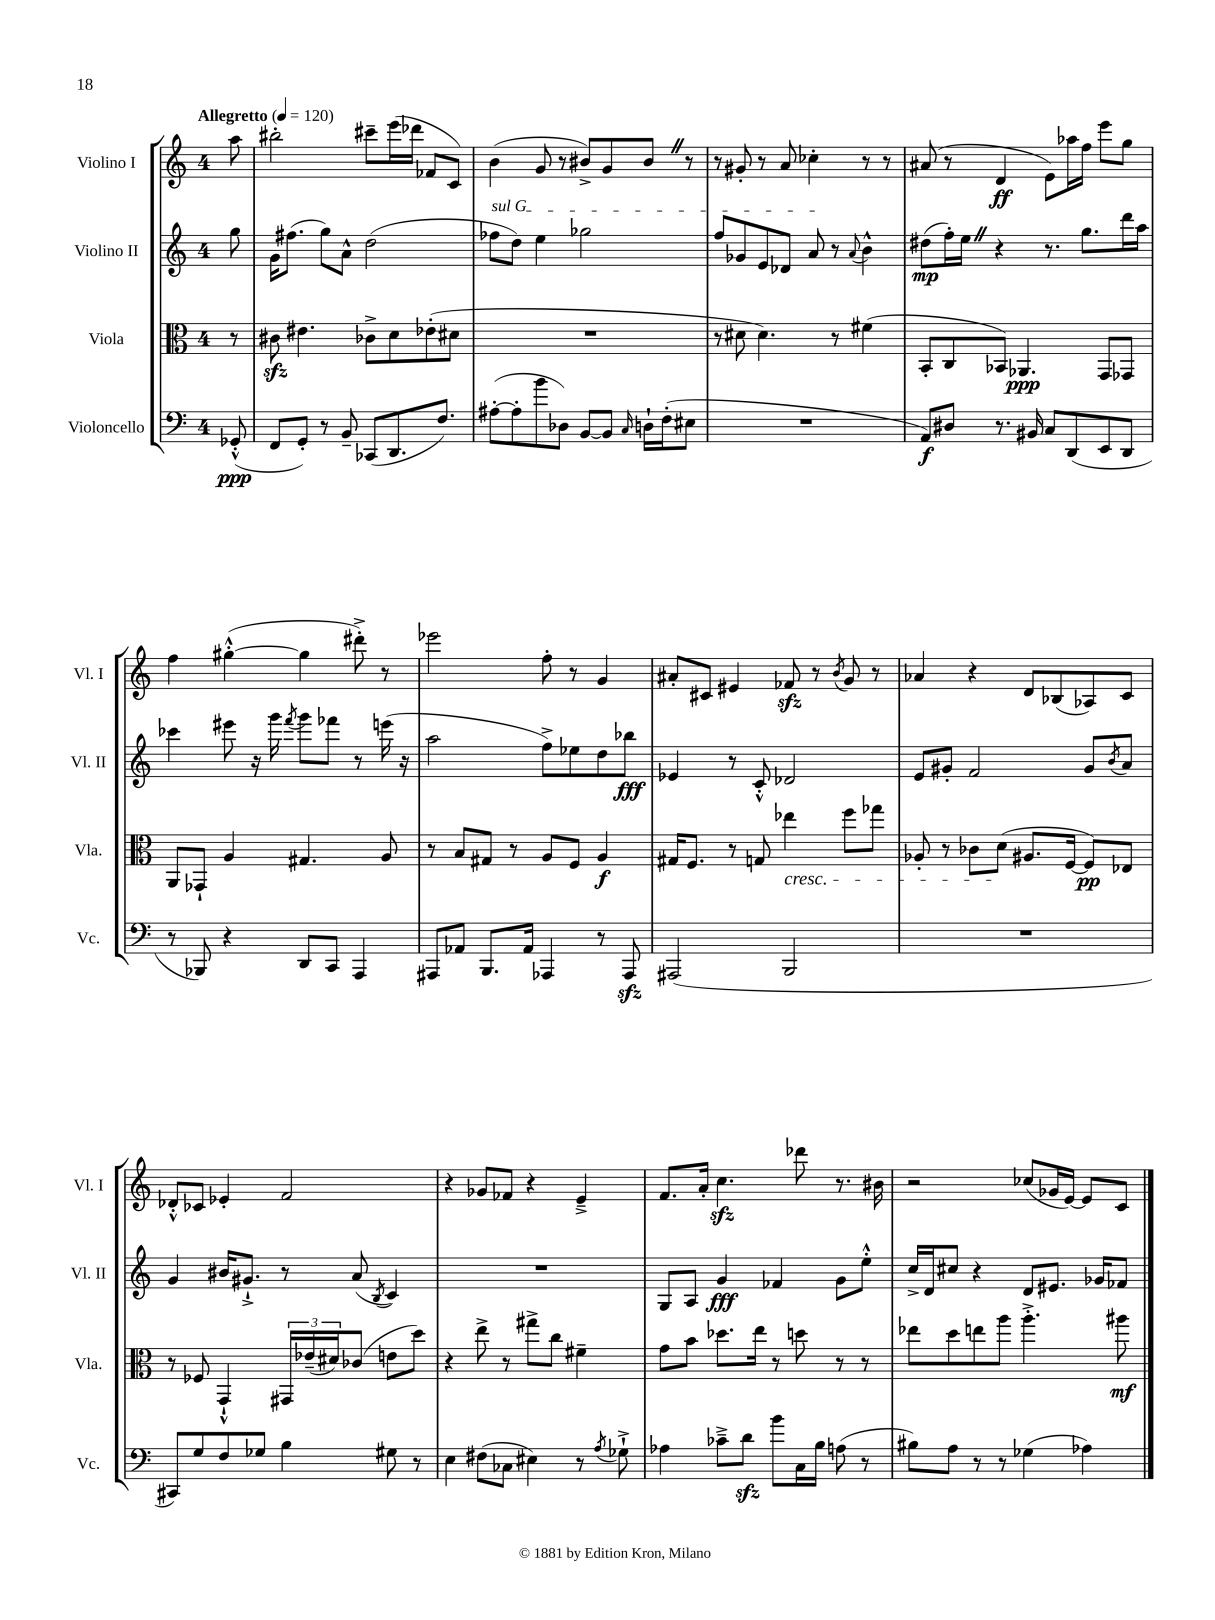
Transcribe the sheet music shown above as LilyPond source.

<<
\new StaffGroup <<
\new Staff = "s0" \with { instrumentName = "Violino I" shortInstrumentName = "Vl. I" } {
    \clef treble \key c \major \once \override Staff.TimeSignature.style = #'single-digit \time 4/4 \partial 8 \tempo "Allegretto" 4 = 120
    a''8 |
    bis''2-. cis'''8-- e'''16( des'''16 fes'8 c'8) |
    b'4( g'8 r8 bis'8->) g'8 bis'8 \once \override BreathingSign.text = \markup { \musicglyph "scripts.caesura.straight" } \breathe r8 |
    r8 gis'8-. r8 a'8 ces''4-. r8 r8 |
    ais'8( r8 d'4\ff e'8) aes''16 f''16 e'''8 g''8 |
    f''4 gis''4~-.-^( gis''4 dis'''8-.->) r8 |
    ees'''2 f''8-. r8 g'4 |
    ais'8-. cis'8 eis'4 fes'8\sfz r8 \acciaccatura { b'8 } g'8 r8 |
    aes'4 r4 d'8 bes8( aes8) c'8 |
    des'8-.-^ ces'8 ees'4-. f'2 |
    r4 ges'8 fes'8 r4 e'4---> |
    f'8. a'16-. c''4.\sfz des'''8 r8. bis'16 |
    r2 ces''8( ges'16 e'16~) e'8 c'8 \bar "|." |
}
\new Staff = "s1" \with { instrumentName = "Violino II" shortInstrumentName = "Vl. II" } {
    \clef treble \key c \major \once \override Staff.TimeSignature.style = #'single-digit \time 4/4 \partial 8
    g''8 |
    g'16 fis''8.( g''8) a'8-^ d''2( |
    \once \override TextSpanner.bound-details.left.text = \markup { \italic "sul G" } fes''8\startTextSpan d''8) e''4 ges''2 |
    f''8 ges'8 e'8 des'8 a'8\stopTextSpan r8 \appoggiatura { a'8 } b'4-^ |
    dis''8\mp( f''16-.) e''16 \once \override BreathingSign.text = \markup { \musicglyph "scripts.caesura.straight" } \breathe r4 r8. g''8. d'''16 a''16 |
    ces'''4 eis'''8 r16 g'''16 \acciaccatura { f'''8 } g'''8 fes'''8 r8 e'''16( r16 |
    a''2 f''8->) ees''8 d''8 bes''8\fff |
    ees'4 r8 c'8-.-^ des'2 |
    e'8 gis'8-. f'2 gis'8 \acciaccatura { b'8 } a'8 |
    g'4 bis'16 gis'8.-!-> r8 a'8( \acciaccatura { b8 } c'4) |
    R1 |
    g8 a8 g'4\fff fes'4 g'8 e''8-.-^ |
    c''16-> d'16 cis''8 r4 d'8 eis'8. ges'16 fes'8 \bar "|." |
}
\new Staff = "s2" \with { instrumentName = "Viola" shortInstrumentName = "Vla." } {
    \clef alto \key c \major \once \override Staff.TimeSignature.style = #'single-digit \time 4/4 \partial 8
    r8 |
    cis'8\sfz eis'4. ces'8-> d'8 ees'8-.( dis'8 |
    R1 |
    r8 dis'8 dis'4.) r8 fis'4( |
    b,8-. c8 bes,8) aes,4.\ppp g,8 ges,8 |
    a,8 ges,8-! a4 gis4. a8 |
    r8 b8 gis8 r8 a8 f8 a4\f |
    gis16 f8. r8 g8 ees''4\cresc f''8 ges''8 |
    aes8-. r8 ces'8 d'8\!( ais8. f16~ f8\pp) ees8 |
    r8 fes8 g,4-!-^ \tuplet 3/2 { gis,16 ees'16--( dis'16) } ces'8( e'8 d''8) |
    r4 e''8-> r8 gis''8-> c''8 fis'4-- |
    g'8 b'8 des''8. e''16 r8 d''8 r8 r8 |
    ees''8 d''8 e''8 a''8 a''4.-.-> ais''8\mf \bar "|." |
}
\new Staff = "s3" \with { instrumentName = "Violoncello" shortInstrumentName = "Vc." } {
    \clef bass \key c \major \once \override Staff.TimeSignature.style = #'single-digit \time 4/4 \partial 8
    ges,8-.-^\ppp( |
    f,8 g,8-.) r8 b,8-- ces,8( d,8. f8.) |
    ais8~-.( ais8-. b'8 des8) b,8~ b,8 \grace { c16 } d16-! f16-.( eis8 |
    R1 |
    a,8\f) dis8 r8. bis,16 c8 d,8( e,8 d,8 |
    r8 bes,,8) r4 d,8 c,8 a,,4 |
    ais,,8 aes,8 b,,8. aes,16 aes,,4 r8 aes,,8\sfz |
    ais,,2( b,,2 |
    R1 |
    cis,8) g8 f8 ges8 b4 gis8 r8 |
    e4 fis8( ces8 eis4) r8 \acciaccatura { a8 } ges8-!-> |
    aes4 ces'8---> d'8\sfz b'8 c16 b16 a8( r8 |
    bis8) a8 r8 r8 ges4( aes4) \bar "|." |
}
>>
>>
\layout { \context { \Score \remove "Bar_number_engraver" } }
